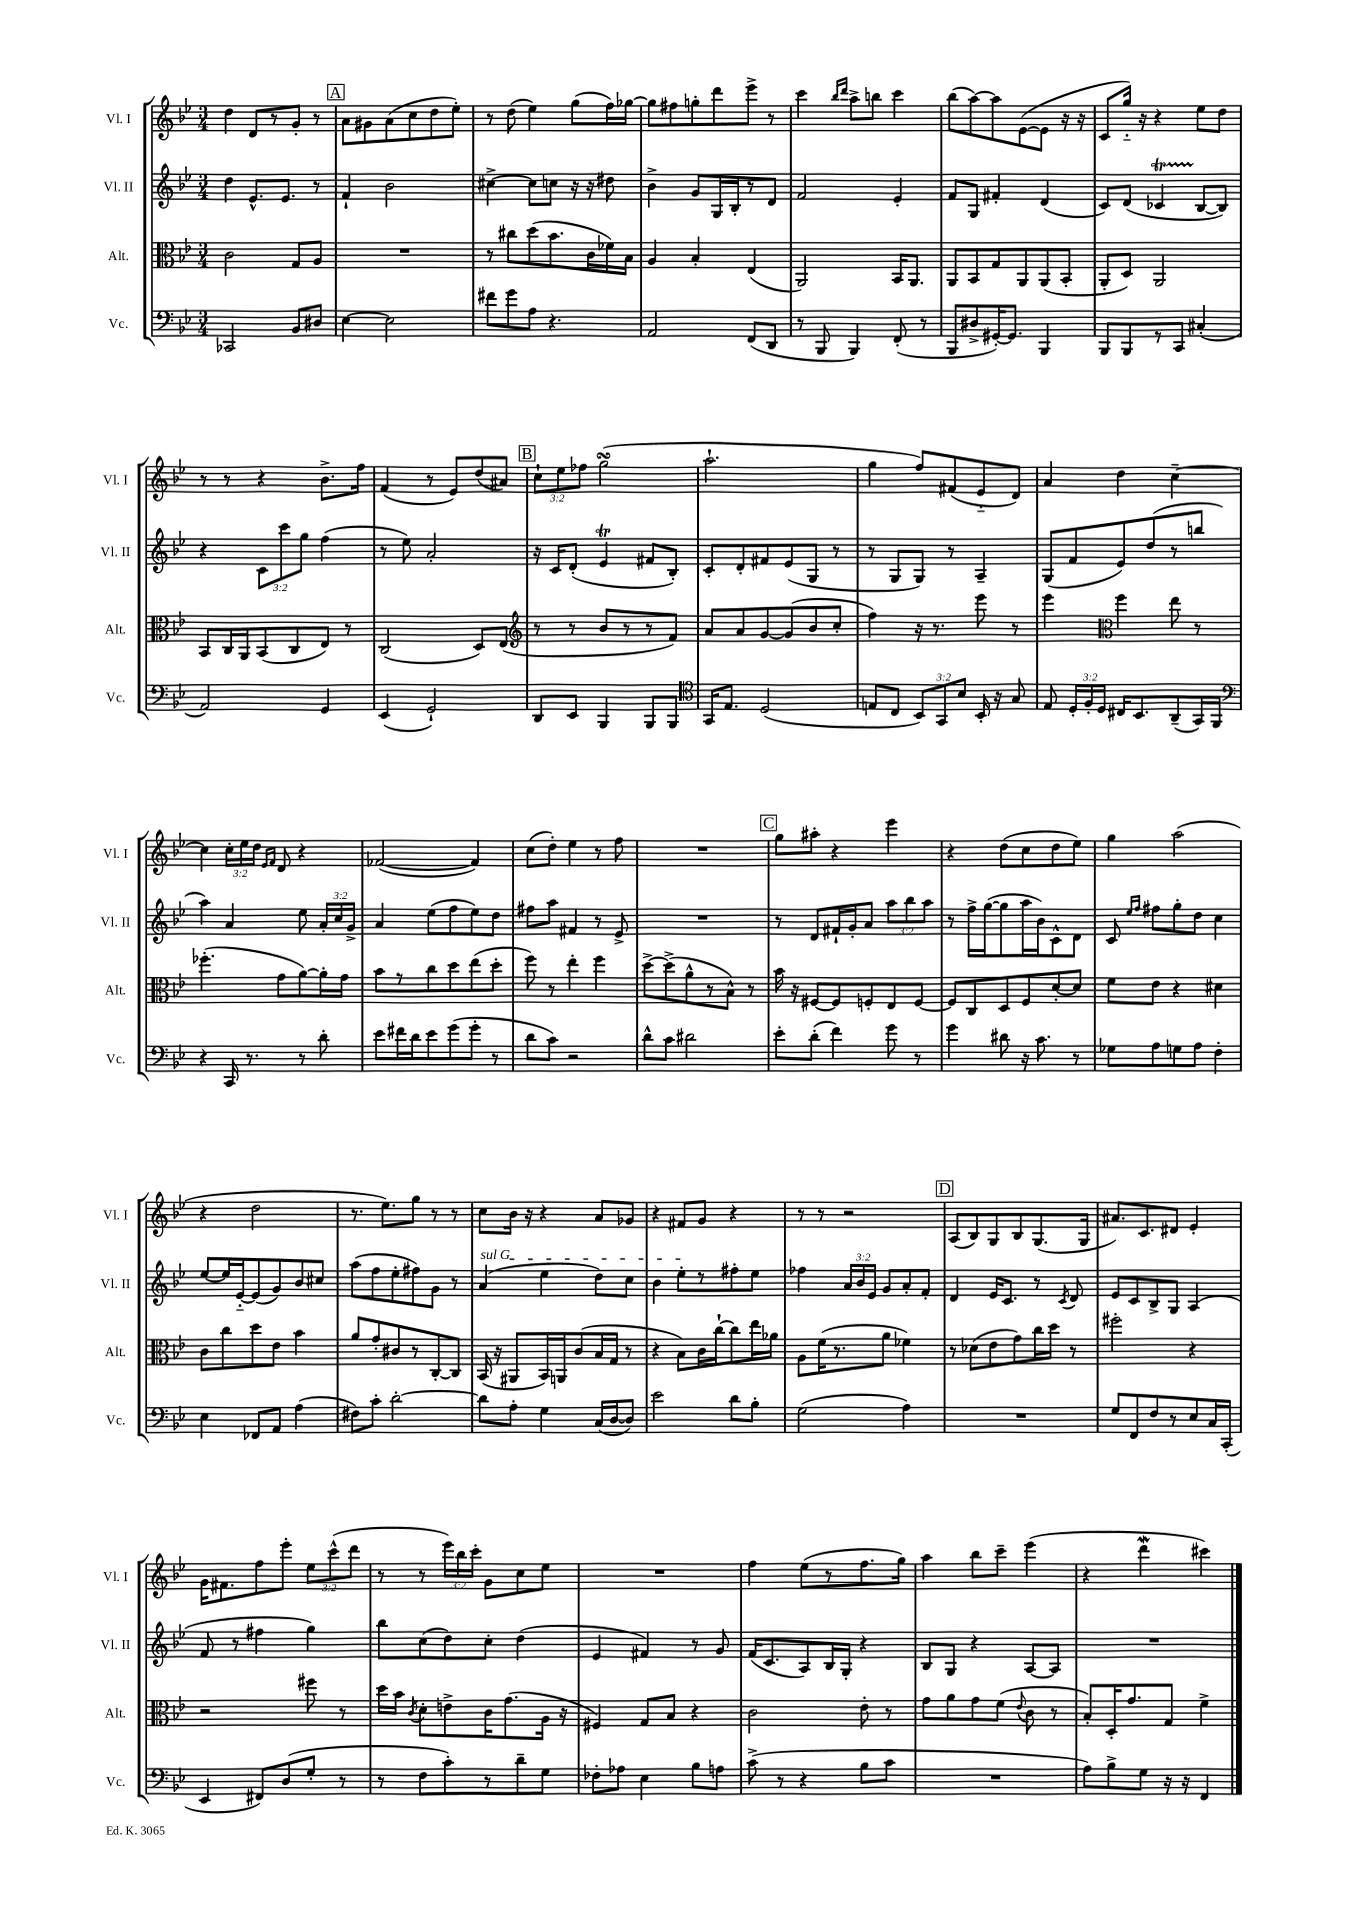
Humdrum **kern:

**kern	**kern	**kern	**kern
*staff4	*staff3	*staff2	*staff1
*clefF4	*clefC3	*clefG2	*clefG2
*k[b-e-]	*k[b-e-]	*k[b-e-]	*k[b-e-]
*M3/4	*M3/4	*M3/4	*M3/4
2CC-	2c	4dd	4dd
.	.	8.e-^^	8d
.	.	.	8r
.	.	8.e-	.
8BB-	8G	.	8g'
8D#	8A	8r	8r
=	=	=	=
[4E-	2.r	4f`	8a
.	.	.	8g#
2E-]	.	2b-	(8a
.	.	.	8cc
.	.	.	8dd
.	.	.	8ee-')
=	=	=	=
8f#	8r	[4cc#^	8r
8g	8cc#	.	(8dd
8A	(8dd	8cc#]	4ee-)
4.r	8.b-	8cc	.
.	.	16r	(8gg
.	16c	16r	.
.	16f-)	8dd#	16ff)
.	16B-	.	[16gg-
=	=	=	=
2AA	4A	4b-^	8gg-]
.	.	.	8ff#
.	4B-'	8g	8gg'
.	.	16G	8ddd
.	.	16B-'	.
(8FF	(4E-	8r	8eee-^
8DD	.	8d	8r
=	=	=	=
8r	2AA)	2f	4ccc
8BBB-	.	.	.
.	.	.	16qqbb-
.	.	.	16qqddd
4BBB-)	.	.	8aa^
.	.	.	8bb
(8FF'	16BB-	4e-'	4ccc
.	8.AA	.	.
8r	.	.	.
=	=	=	=
8BBB-	8AA	8f	(8bb-
8D#^	8BB-	8G	[8aa)
[16GG#')	8G	4f#'	8aa]
8.GG#]	.	.	.
.	8AA	.	([8e-
4BBB-	(8AA	(4d	8e-]
.	8BB-'	.	16r
.	.	.	16r
=	=	=	=
8BBB-	8AA'	8c)	8c
8BBB-	8D)	(8d	16gg'~)
.	.	.	16r
8r	2AA	4c-	4r
8CC	.	.	.
(4C#'	.	[8B-	8ee-
.	.	8B-])	8dd
=	=	=	=
2AA)	8BB-	4r	8r
.	16C	.	8r
.	16AA	.	.
.	(8BB-	12c	4r
.	.	12ccc	.
.	8C	.	.
.	.	12gg	.
4GG	8E-)	(4ff	8.b-^
.	8r	.	.
.	.	.	16ff
=	=	=	=
(4EE-	(2C	8r	(4f
.	.	8ee-)	.
2GG`)	.	2a'	8r
.	.	.	8e-)
.	8D)	.	(8dd
.	(8E-	.	8a#)
=	=	=	=
*	*clefG2	*	*
8DD	8r	16r	12cc`
.	.	16c	.
.	.	.	12ee-
8EE-	8r	(8d'	.
.	.	.	12ff-
4BBB-	8b-	4e-	(2gg
.	8r	.	.
8BBB-	8r	8f#	.
8BBB-	8f)	8B-')	.
=	=	=	=
*clefC4	*	*	*
16GG	8a	8c'	2.aa`
8.E-	.	.	.
.	8a	8d'	.
(2D	[8g	8f#	.
.	(8g]	(8e-	.
.	8b-	8G	.
.	8cc'	8r	.
=	=	=	=
8E	4ff)	8r	4gg
8C	.	8G	.
12BB-)	16r	8G)	8ff)
.	8.r	.	.
12GG	.	.	.
.	.	8r	(8f#
12B-	.	.	.
16BB-'	8eee-	4A~	8e-'~
16r	.	.	.
8G	8r	.	8d)
=	=	=	=
8E-	4eee-	(8G	4a
24D'	.	8f	.
24F'	.	.	.
24D	.	.	.
*	*clefC3	*	*
16C#	4ff	8e-)	4dd
8.BB-	.	.	.
.	.	(8dd	.
(8AA~	8ee-	8r	[4cc~
16GG)	8r	8bb	.
16FF	.	.	.
=	=	=	=
*clefF4	*	*	*
4r	(4.ff-'	4aa)	4cc]
16CC	.	4a	24cc'
.	.	.	24ee-
8.r	.	.	.
.	.	.	24dd
.	.	.	16qqe-
.	.	.	16qqf
.	8g	.	8d
8r	[8a)	8ee-	4r
8d'	16a']	24a'	.
.	.	24cc	.
.	16g	.	.
.	.	24g^	.
=	=	=	=
8e-	8b-	4a	([2f-
16f#	8r	.	.
16d	.	.	.
8e-	8cc	(8ee-	.
(8g	8dd	8ff	.
8g'	(8ee-	8ee-)	4f-])
8r	8dd'	8dd	.
=	=	=	=
8d	8ff)	8ff#	(8cc
8c)	8r	8aa	8dd')
2r	4ee-'	4f#	4ee-
.	4ff	8r	8r
.	.	8e-^	8ff
=	=	=	=
8d^^	[8dd^	2.r	2.r
8c	(8dd^]	.	.
2d#	8a^^	.	.
.	8r	.	.
.	8B-^^)	.	.
.	8r	.	.
=	=	=	=
8e-'	16b-	8r	8gg
.	16r	.	.
(8d'	[8F#	8d	8aa#'
4f)	8F#]	16f#`	4r
.	.	16g'	.
.	8F'	8a	.
8g	8E-	12aa	4eee-
.	.	12bb-	.
8r	[8F	.	.
.	.	12aa	.
=	=	=	=
4g	8F]	8r	4r
.	8C	16ff^	.
.	.	([16gg	.
8d#	8D	8gg]	(8dd
16r	8F	16aa	8cc
8.c	.	16b-)	.
.	[8d'	8c^^	8dd
8r	8d]	8d	8ee-)
=	=	=	=
8G-	8f	8c	4gg
.	.	16qqee-	.
.	.	16qqff	.
8A	8e-	8ff#	.
8G	4r	8gg'	(2aa
8A	.	8dd	.
4F'	4d#	4cc	.
=	=	=	=
4E-	8c	[8ee-	4r
.	8cc	16ee-]	.
.	.	[16e-'~	.
8FF-	8dd	(8e-]	2dd
8AA	8e-	8g)	.
(4A	4b-	8b-	.
.	.	8cc#	.
=	=	=	=
8F#)	8a	(8aa	8.r
8c'	8g'	8ff	.
.	.	.	8.ee-)
[2d'	8c#	8ee-'	.
.	8r	8ff#)	8gg
.	[8C'	8g	8r
.	8C]	8r	8r
=	=	=	=
8d]	(16BB-	(4a	8cc
.	16r	.	.
8A'	8AA#	.	16b-
.	.	.	16r
4G	16BB-)	4ee-	4r
.	16AA	.	.
.	(8c	.	.
(16C	16B-	8dd)	8a
[16D	16G	.	.
8D])	8r	8cc	8g-
=	=	=	=
2e-	4r	4b-	4r
.	8B-)	8ee-'	8f#
.	16c	8r	8g
.	[16cc`	.	.
8d	8cc]	8ff#'	4r
8B-'	16ee-	8ee-	.
.	16a-	.	.
=	=	=	=
(2G	8A	4ff-	8r
.	(16f	.	8r
.	8.r	.	.
.	.	24a	2r
.	.	24b-	.
.	.	24e-	.
.	8a	8g	.
4A)	4f-)	8a'	.
.	.	8f'	.
=	=	=	=
2.r	8r	4d	(8A
.	(8d-	.	8B-)
.	8e-	16e-	8G
.	.	8.c	.
.	8g)	.	8B-
.	16cc	8r	(8.G
.	16dd	.	.
.	.	8qc	.
.	8r	8d	.
.	.	.	16G
=	=	=	=
8G	2ff#'	8e-	8.a#)
8FF	.	8c	.
.	.	.	8.c
8F	.	8B-^	.
8r	.	8G	8d#
8E-	4r	(4A	4e-'
16C	.	.	.
(16CC'	.	.	.
=	=	=	=
4EE-	2r	8f	16g
.	.	.	8.f#
.	.	8r	.
8FF#)	.	4ff#	8ff
(8D	.	.	8eee-'
8G'	8ff#	4gg)	12ee-
.	.	.	(12ccc^^
8r	8r	.	.
.	.	.	12ddd
=	=	=	=
8r	16dd	8bb-	8r
.	16b-	.	.
.	8qc	.	.
8F	8d'	(8cc	8r
8c')	8e^	8dd)	24eee-)
.	.	.	24bb-
.	.	.	24ccc'
8r	16c	8cc'	8g
.	(8.g	.	.
8d~	.	(4dd	8cc
8G	16A	.	8ee-
.	16r	.	.
=	=	=	=
8F-'	4F#)	4e-	2.r
8A-	.	.	.
4E-	8G	4f#)	.
.	8B-	.	.
8B-	4r	8r	.
8A	.	8g	.
=	=	=	=
(8c^	2c	(16f	4ff
.	.	8.c	.
8r	.	.	.
4r	.	8A)	(8ee-
.	.	16B-	8r
.	.	16G'	.
8B-	8e-'	4r	8.ff
8c	8r	.	.
.	.	.	16gg)
=	=	=	=
2.r	8g	8B-	4aa
.	8a	8G	.
.	8g	4r	8bb-
.	(8f	.	8ccc~
.	8qqe-	.	.
.	8c	[8A	(4eee-
.	8r	8A]	.
=	=	=	=
8A)	8B-')	2.r	4r
8B-^	16D'	.	.
.	8.g	.	.
8G	.	.	4ddd
16r	8G	.	.
16r	.	.	.
4FF	4f^	.	4ccc#)
==	==	==	==
*-	*-	*-	*-
